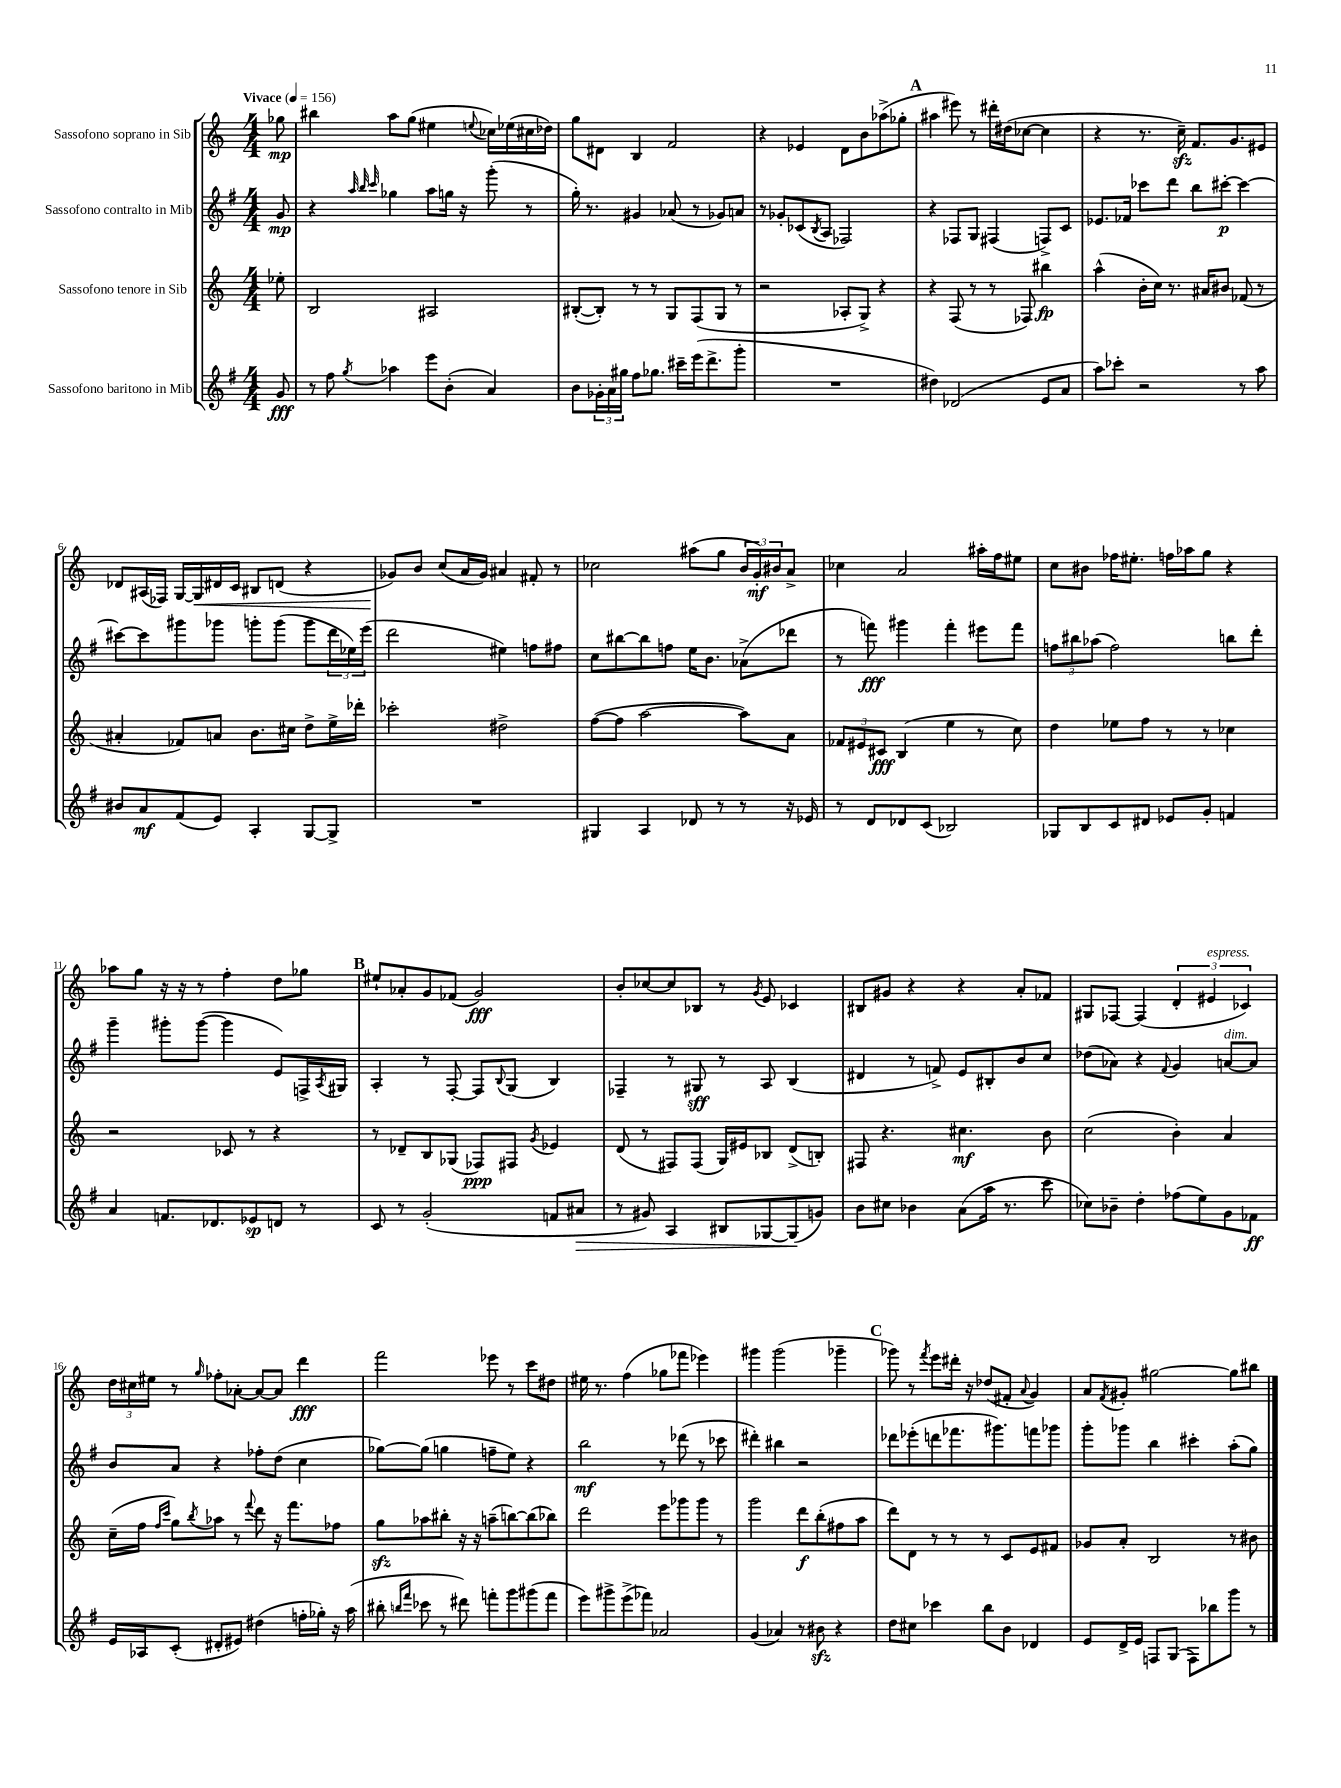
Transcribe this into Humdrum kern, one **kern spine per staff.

**kern	**dynam	**kern	**dynam	**kern	**dynam	**kern	**dynam
*part4	*part4	*part3	*part3	*part2	*part2	*part1	*part1
*staff4	*staff4	*staff3	*staff3	*staff2	*staff2	*staff1	*staff1
*I"Sassofono baritono in Mib	*	*I"Sassofono tenore in Sib	*	*I"Sassofono contralto in Mib	*	*I"Sassofono soprano in Sib	*
*clefG2	*	*clefG2	*	*clefG2	*	*clefG2	*
*k[f#]	*	*k[]	*	*k[f#]	*	*k[]	*
*M4/4	*	*M4/4	*	*M4/4	*	*M4/4	*
*MM156	*	*MM156	*	*MM156	*	*MM156	*
=	=	=	=	=	=	=	=
!	!	!	!	!	!	!LO:TX:a:B:t=Vivace	!
8g/	fff	8ee-X'\	.	8g/	mp	8gg-X\	mp
=1	=1	=1	=1	=1	=1	=1	=1
8r	.	2B/	.	4r	.	4bb#X\	.
8ff#\	.	.	.	.	.	.	.
.	.	.	.	32qqaa/	.	.	.
.	.	.	.	32qqbb/	.	.	.
8qgg/	.	.	.	32qqccc/	.	.	.
4aa-X\	.	.	.	4gg-X\	.	8aa\L	.
.	.	.	.	.	.	(8gg\J	.
8eee\L	.	2A#X/	.	8aa\L	.	4ee#X\	.
(8b'\J	.	.	.	16ggn\Jk	.	.	.
.	.	.	.	16r	.	.	.
.	.	.	.	.	.	8qqeen/	.
4a/)	.	.	.	(8ggg'\	.	16cc-X\LL)	.
.	.	.	.	.	.	(16ee-X\	.
.	.	.	.	8r	.	16cc#X\	.
.	.	.	.	.	.	16dd-X\JJ)	.
=2	=2	=2	=2	=2	=2	=2	=2
8b\L	.	([8B#X'/L	.	16gg'\)	.	8gg\L	.
.	.	.	.	8.r	.	.	.
24g-X'\L	.	8B#'/J])	.	.	.	8d#X\J	.
24a\	.	.	.	.	.	.	.
24gg#X\JJ	.	.	.	.	.	.	.
8ff#\L	.	8r	.	4g#X/	.	4B/	.
8.gg-X\J	.	8r	.	.	.	.	.
.	.	8G/L	.	(8a-X/	.	2f/	.
16ccc#X~\LL	.	.	.	.	.	.	.
(16eee\J	.	(8F/	.	8r	.	.	.
8.ddd^\	.	.	.	.	.	.	.
.	.	8G/J	.	8g-X/L)	.	.	.
8ggg'\J	.	8r	.	8an/J	.	.	.
=3	=3	=3	=3	=3	=3	=3	=3
1r	.	2r	.	8r	.	4r	.
.	.	.	.	8g-X'/L	.	.	.
.	.	.	.	(8c-X/	.	4e-X/	.
.	.	.	.	8qB/	.	.	.
.	.	.	.	8A/J	.	.	.
.	.	8A-X'/L	.	2F-X/)	.	8d\L	.
.	.	8G^/J)	.	.	.	8b\	.
.	.	4r	.	.	.	(8aa-X^\	.
.	.	.	.	.	.	8gg-X'\J	.
!!LO:REH:place=s1:t=A
=4	=4	=4	=4	=4	=4	=4	=4
4dd#X\)	.	4r	.	4r	.	4aa#X\	.
(2d-X/	.	(8F/	.	8F-X/L	.	8eee#X\)	.
.	.	8r	.	8G/J	.	8r	.
.	.	8r	.	(4F#X/	.	16ddd#X'\LL	.
.	.	.	.	.	.	(16dd#X\J	.
.	.	8F-X/)	.	.	.	[8cc-X\J	.
8e/L	.	4bb#X\	fp	8Fn^/L)	.	4cc-\]	.
8a/J	.	.	.	8c/J	.	.	.
=5	=5	=5	=5	=5	=5	=5	=5
8aa\L)	.	(4aa^^\	.	8.e-X/L	.	4r	.
8ccc-X'\J	.	.	.	.	.	.	.
.	.	.	.	16f-X/Jk	.	.	.
2r	.	16b'\LL	.	8ccc-X\L	.	8.r	.
.	.	16cc\JJ)	.	.	.	.	.
.	.	8.r	.	8ddd\J	.	.	.
.	.	.	.	.	.	16cczz~\)	.
.	.	.	.	8bb\L	.	8.f/L	.
.	.	16a#X/KL	.	.	.	.	.
.	.	8b#X/J	.	[8ccc#X'\J	p	.	.
.	.	.	.	.	.	8.g/	.
8r	.	(8f-X/	.	4ccc#\_	.	.	.
8aa\	.	8r	.	.	.	8e#X/J	.
!!LO:LB:g=z
=6	=6	=6	=6	=6	=6	=6	=6
8b#X/L	.	4a#X'/	.	8ccc#X\L_	.	8d-X/L	.
8a/	mf	.	.	8ccc#\]	.	(16A#X/L	.
.	.	.	.	.	.	16F-X/JJ)	.
(8f#/	.	8f-X/L)	.	8ggg#X\	.	[16G/LL	.
!	!	!	!	!	!	!	!LO:HP:b
.	.	.	.	.	.	16G/]	<
8e/J)	.	8an/J	.	8ggg-X\J	.	16d#X/	.
.	.	.	.	.	.	16c/JJ	.
4A'/	.	8.b\L	.	8gggn'\L	.	8B#X/L	.
.	.	.	.	(8ggg\J	.	(8dn/J	.
.	.	16cc#X\Jk	.	.	.	.	.
[8G/L	.	8dd^\L	.	8ggg\L	.	4r	.
8G^/J]	.	16ee^\L	.	24ddd\L	.	.	.
.	.	.	.	24ee-X\)	.	.	.
.	.	16ddd-X'\JJ	.	.	.	.	.
.	.	.	.	(24eee\JJ	.	.	.
=7	=7	=7	=7	=7	=7	=7	=7
1r	.	2ccc-X'\	.	2ddd\	.	8g-X/L)	.
.	.	.	.	.	.	8b/J	[
.	.	.	.	.	.	(8cc/L	.
.	.	.	.	.	.	16a/L	.
.	.	.	.	.	.	16g-/JJ)	.
.	.	2dd#X^\	.	4ee#X\)	.	4a#X/	.
.	.	.	.	8ffn\L	.	8f#X'/	.
.	.	.	.	8ff#X\J	.	8r	.
=8	=8	=8	=8	=8	=8	=8	=8
4G#X/	.	([8ff\L	.	8cc\L	.	2cc-X\	.
.	.	8ff\J]	.	[8bb#X\	.	.	.
4A/	.	[2aa\	.	8bb#\]	.	.	.
.	.	.	.	8ffn\J	.	.	.
8d-X/	.	.	.	16ee\KL	.	(8aa#X\L	.
.	.	.	.	8.b\J	.	.	.
8r	.	.	.	.	.	8gg\J	.
8r	.	8aa\L])	.	(8a-X^\L	.	24b/LL	.
.	.	.	.	.	.	24g'/)	mf
.	.	.	.	.	.	24b#X/J	.
16r	.	8a\J	.	8ddd-X\J	.	8a^/J	.
16e-X/	.	.	.	.	.	.	.
=9	=9	=9	=9	=9	=9	=9	=9
8r	.	12f-X/L	.	8r	.	4cc-X\	.
.	.	12e#X/	.	.	.	.	.
8d/L	.	.	.	8fffn\)	fff	.	.
.	.	12c#X/J	fff	.	.	.	.
8d-X/	.	(4B/	.	4ggg#X\	.	2a/	.
(8c/J	.	.	.	.	.	.	.
2B-X/)	.	4ee\	.	4fff'\	.	.	.
.	.	8r	.	8eee#X\L	.	16aa#X'\LL	.
.	.	.	.	.	.	16ff\J	.
.	.	8cc\)	.	8fff\J	.	8ee#X\J	.
=10	=10	=10	=10	=10	=10	=10	=10
8G-X/L	.	4dd\	.	12ffn\L	.	8cc\L	.
.	.	.	.	12bb#X\	.	.	.
8B/	.	.	.	.	.	8b#X\J	.
.	.	.	.	(12aa-X\J	.	.	.
8c/	.	8ee-X\L	.	2ff\)	.	16ff-X\KL	.
.	.	.	.	.	.	8.ee#X'\J	.
8d#X/J	.	8ff\J	.	.	.	.	.
8e-X/L	.	8r	.	.	.	16ffn\LL	.
.	.	.	.	.	.	16aa-X\J	.
8g'/J	.	8r	.	.	.	8gg\J	.
4fn/	.	4cc-X\	.	8bbn\L	.	4r	.
.	.	.	.	8ddd'\J	.	.	.
!!LO:LB:g=z
=11	=11	=11	=11	=11	=11	=11	=11
4a/	.	2r	.	4ggg~\	.	8aa-X\L	.
.	.	.	.	.	.	8gg\J	.
8.fn/L	.	.	.	8ggg#X'\L	.	16r	.
.	.	.	.	.	.	16r	.
.	.	.	.	([8ggg#\J	.	8r	.
8.d-X/	.	.	.	.	.	.	.
.	.	8c-X/	.	4ggg#\]	.	4ff'\	.
8e-X/	sp	8r	.	.	.	.	.
8dn/J	.	4r	.	8e/L)	.	8dd\L	.
8r	.	.	.	16Fn^/L	.	8gg-X\J	.
.	.	.	.	8qA/	.	.	.
.	.	.	.	16G#X/JJ	.	.	.
!!LO:REH:place=s1:t=B
=12	=12	=12	=12	=12	=12	=12	=12
8c/	.	8r	.	4A'/	.	8ee#X`/L	.
8r	.	8d-X~/L	.	.	.	8a-X'/	.
(2g'/	.	8B/	.	8r	.	8g/	.
.	.	(8G-X/J	.	[8F#'/	.	(8f-X/J	.
.	.	8F-X/L)	ppp	8F#/L]	.	2g/)	fff
.	.	.	.	8qqB/	.	.	.
.	.	8F#X/J	.	(8G/J	.	.	.
.	.	8qg/	.	.	.	.	.
8fn/L	.	4e-X/	.	4B/)	.	.	.
!	!LO:HP:b	!	!	!	!	!	!
8a#X/J	>	.	.	.	.	.	.
=13	=13	=13	=13	=13	=13	=13	=13
8r	.	(8d/	.	4F-X~/	.	8b'/L	.
8g#X/)	.	8r	.	.	.	[8cc-X/	.
4A/	.	8F#X/L)	.	8r	.	8cc-/]	.
.	.	(8F#/J	.	8G#X/	sff	8B-X/J	.
8B#X/L	.	16G/LL)	.	8r	.	8r	.
.	.	16e#X/J	.	.	.	.	.
.	.	.	.	.	.	8qg/	.
[8G-X/	.	8B-X/J	.	8A/	.	8e/	.
(8G-/]	.	(8d^/L	.	(4B/	.	4c-X/	.
8gn/J)	]	8Bn'/J)	.	.	.	.	.
=14	=14	=14	=14	=14	=14	=14	=14
8b\L	.	8F#X/	.	4d#X/	.	8B#X/L	.
8cc#X\J	.	4.r	.	.	.	8g#X/J	.
4b-X\	.	.	.	8r	.	4r	.
.	.	.	.	8fn^/)	.	.	.
(8a\L	.	4.cc#X\	mf	8e/L	.	4r	.
16aa\Jk	.	.	.	8B#X'/	.	.	.
8.r	.	.	.	.	.	.	.
.	.	.	.	8b/	.	8a'/L	.
8ccc\	.	8b\	.	8cc/J	.	8f-X/J	.
=15	=15	=15	=15	=15	=15	=15	=15
8cc-X\L)	.	(2cc\	.	(8dd-X\L	.	8G#X/L	.
8b-X~\J	.	.	.	8a-X\J)	.	[8F-X/J	.
4dd'\	.	.	.	4r	.	(4F-/]	.
.	.	.	.	8qqf#/	.	.	.
(8ff-X\L	.	4b'\)	.	4g/	.	6d'/	.
8ee\)	.	.	.	.	.	.	.
!	!	!	!	!	!	!LO:TX:a:i:t=espress.	!
.	.	.	.	.	.	6e#X/	.
!	!	!	!	!LO:TX:a:i:t=dim.	!	!	!
8g\	.	4a/	.	[8an/L	.	.	.
.	.	.	.	.	.	6c-X/)	.
8f-X\J	ff	.	.	8a/J]	.	.	.
!!LO:LB:g=z
=16	=16	=16	=16	=16	=16	=16	=16
16e/LL	.	(16cc~\LL	.	8b/L	.	24dd\LL	.
.	.	.	.	.	.	24cc#X\	.
16A-X/J	.	16ff\JJ	.	.	.	.	.
.	.	.	.	.	.	24ee#X\JJ	.
.	.	16qqff/LL	.	.	.	.	.
.	.	16qqccc/JJ	.	.	.	.	.
(8c'/J	.	8gg\L)	.	8a/J	.	8r	.
.	.	8qbb/	.	.	.	16qqgg/	.
8d#X'/L	.	8aa-X\J	.	4r	.	8ff-X'\L	.
8e#X/J)	.	8r	.	.	.	[8a-X'\J	.
.	.	8qqfff/	.	.	.	.	.
(4dd#X\	.	8ddd\	.	8ff-X'\L	.	8a-/L_	.
.	.	16r	.	(8dd\J	.	8a-/J]	.
.	.	8.fff\L	.	.	.	.	.
16ffn'\LL	.	.	.	4cc\	.	4ddd\	fff
16gg-X'\JJ)	.	.	.	.	.	.	.
16r	.	8ff-X\J	.	.	.	.	.
(16aa\	.	.	.	.	.	.	.
=17	=17	=17	=17	=17	=17	=17	=17
8bb#X'\	.	8ggzz\L	.	[8gg-X\L)	.	2fff\	.
16qqbbn/LL	.	.	.	.	.	.	.
16qqfff#/JJ	.	.	.	.	.	.	.
8ccc-X\	.	8aa-X\	.	(8gg-\J]	.	.	.
8r	.	8bb#X'\J	.	4ggn\	.	.	.
8ddd#X\)	.	16r	.	.	.	.	.
.	.	16r	.	.	.	.	.
8fffn'\L	.	(8aan~\L	.	8ffn~\L	.	8eee-X\	.
8ggg\	.	[8bbn\)	.	8ee\J)	.	8r	.
(8ggg#X\	.	(8bb\]	.	4r	.	8ccc\L	.
8fff\J	.	8bb-X\J)	.	.	.	8dd#X\J	.
=18	=18	=18	=18	=18	=18	=18	=18
8eee\L)	.	2ddd\	.	2bb\	mf	16ee#X\	.
.	.	.	.	.	.	8.r	.
8ggg#X^\	.	.	.	.	.	.	.
(8eee^\	.	.	.	.	.	(4ff\	.
8fff-X\J)	.	.	.	.	.	.	.
2a-X/	.	8eee\L	.	8r	.	8gg-X\L	.
.	.	8ggg-X\	.	(8ddd-X\	.	8fff-X\J	.
.	.	8ggg-\J	.	8r	.	4eee-X\)	.
.	.	8r	.	8ccc-X\	.	.	.
=19	=19	=19	=19	=19	=19	=19	=19
(4g/	.	2ggg\	.	4ddd#X'\)	.	4ggg#X\	.
4a-X/)	.	.	.	4bb#X\	.	(2ggg#\	.
8r	.	8ddd\L	f	2r	.	.	.
8b#Xzz\	.	(8bb'\	.	.	.	.	.
4r	.	8ff#X\	.	.	.	4ggg-X~\	.
.	.	8aa\J	.	.	.	.	.
!!LO:REH:place=s1:t=C
=20	=20	=20	=20	=20	=20	=20	=20
8dd\L	.	8ddd\L)	.	8ddd-X\L	.	8ggg-X\)	.
8cc#X\J	.	8d\J	.	(8eee-X'\	.	8r	.
.	.	.	.	.	.	8qfff/	.
4ccc-X\	.	8r	.	8dddn\	.	8eee\L	.
.	.	8r	.	8.fff-X\	.	16ddd#X'\Jk	.
.	.	.	.	.	.	16r	.
8bb\L	.	8r	.	.	.	(8dd-X/L	.
.	.	.	.	8.ggg#X\)	.	.	.
8b\J	.	8c/L	.	.	.	8f#X'/J	.
.	.	.	.	.	.	8qqa/	.
4d-X/	.	8e/	.	8fffn\	.	4g/)	.
.	.	8f#X/J	.	8ggg-X\J	.	.	.
=21	=21	=21	=21	=21	=21	=21	=21
8e/L	.	8g-X/L	.	8ggg'\L	.	8a/L	.
.	.	.	.	.	.	8qf/	.
16d^/L	.	8a'/J	.	8ggg-X\J	.	8g#X'/J	.
16e/JJ	.	.	.	.	.	.	.
8Fn/L	.	2B/	.	4bb\	.	[2gg#X\	.
(8G/J	.	.	.	.	.	.	.
8F\L)	.	.	.	4ccc#X'\	.	.	.
8bb-X\	.	.	.	.	.	.	.
8ggg\J	.	8r	.	(8aa'\L	.	8gg#\L]	.
8r	.	8b#X\	.	8gg\J)	.	8bb#X\J	.
==	==	==	==	==	==	==	==
*-	*-	*-	*-	*-	*-	*-	*-
